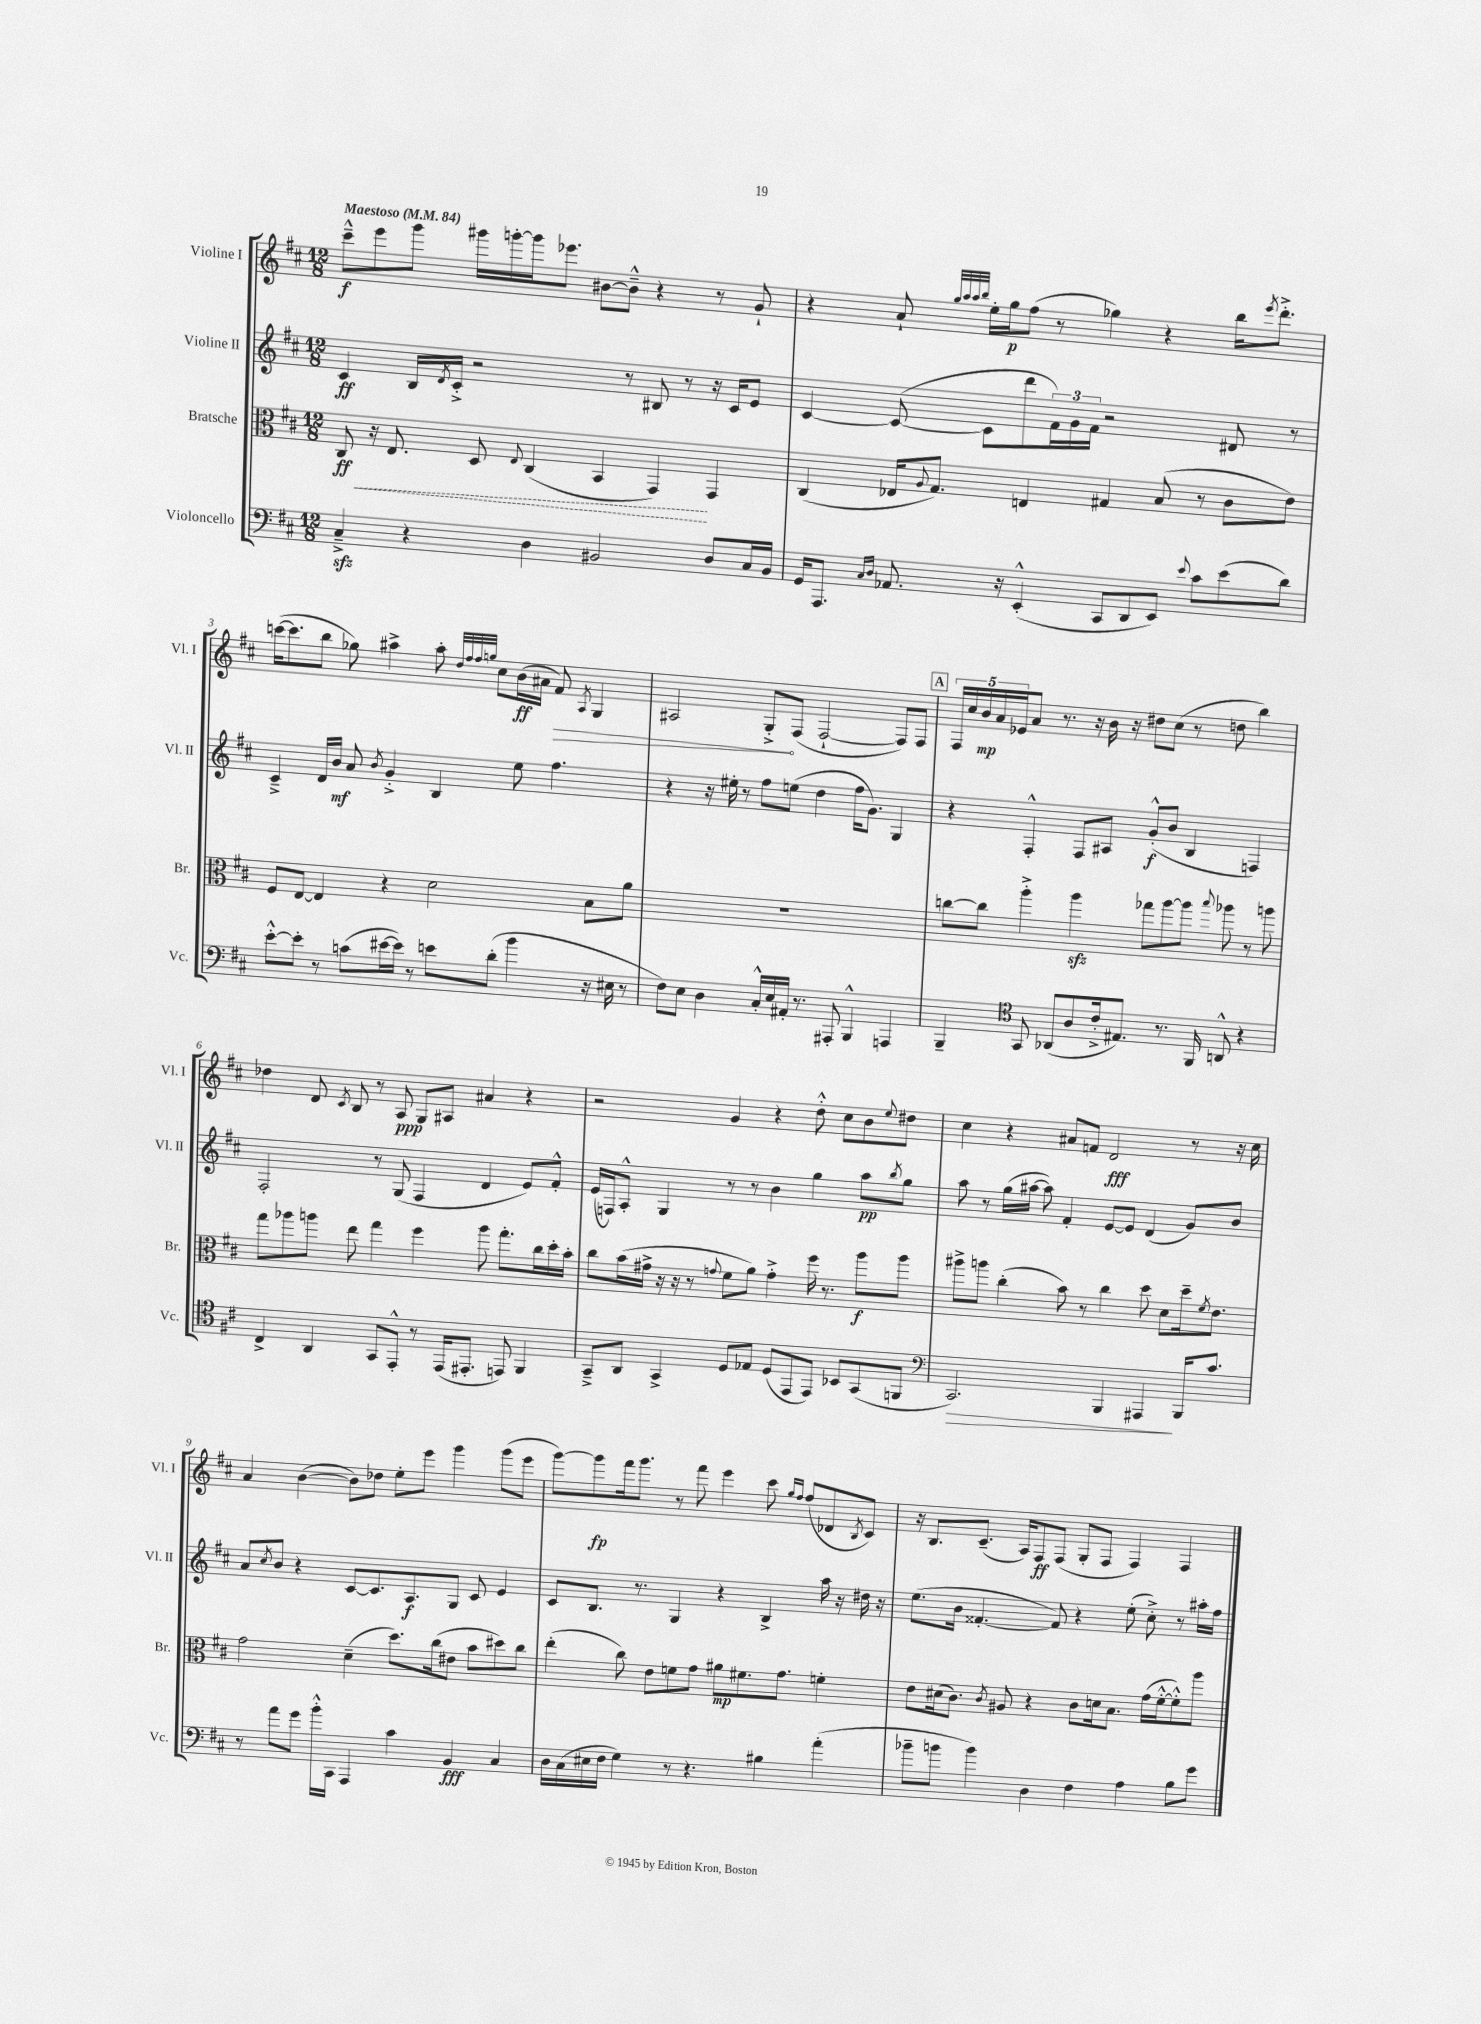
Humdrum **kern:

**kern	**kern	**kern	**kern
*staff4	*staff3	*staff2	*staff1
*clefF4	*clefC3	*clefG2	*clefG2
*k[f#c#]	*k[f#c#]	*k[f#c#]	*k[f#c#]
*M12/8	*M12/8	*M12/8	*M12/8
*MM84	*MM84	*MM84	*MM84
4C#~^	8C#	4c#	8ccc#~^^
.	16r	.	8eee
.	8.E	.	.
4r	.	16B	8ggg
.	.	8qd	.
.	.	16c#'^	.
.	8D	2r	16ggg#
.	.	.	[16ggg'
.	8qqE	.	.
4D	(4C#	.	16ggg]
.	.	.	8.eee-
2BB#	4BB	.	[8b#
.	.	8r	8b#~^^]
.	4GG)	8B#	4r
.	.	8r	.
8D	4GG	16r	8r
.	.	16c#	.
16C#	.	8e	8g`
16BB#	.	.	.
=	=	=	=
16GG	(4C#	[4c#	4r
8.AAA	.	.	.
16qqC#	.	.	.
16qqD	.	.	.
8.AA-	16E-	(8c#_	8a`
.	8qqA	.	.
.	8.G)	.	.
.	.	.	32qqgg
.	.	.	32qqaa
.	.	.	32qqaa
.	.	.	32qqbb
.	.	8c#]	16ee'
16r	.	.	16gg
(4EE'^^	4E	8ddd	(8ff#
.	.	24f#)	8r
.	.	24g	.
.	.	24f#	.
8CC#	4G#	2r	4gg-)
8DD	.	.	.
8EE)	(8B	.	4r
8qqe	.	.	.
8c#	8r	.	.
(8e	8c#	8d#	16bb
.	.	.	8qeee
.	.	.	8.ddd'^
8d)	8e)	8r	.
=	=	=	=
[8e'^^	8F#	4c#~^	([16ccc
.	.	.	8.ccc]
8e']	[8E	.	.
8r	4E]	16d	8bb
.	.	16b	.
(8c	.	8a	8gg-)
.	.	8qb	.
[16e#	4r	4g'^	4aa#^
16e#])	.	.	.
8r	.	.	.
8e	2d	4B	8aa#'
.	.	.	32qqdd
.	.	.	32qqff#
.	.	.	32qqff#
.	.	.	32qqgg
(8d'	.	.	8cc#
4b	.	8ee	(16b
.	.	.	16a#
.	.	4.ff#	8f#)
.	.	.	8qA
16r	8B	.	4G
16E#	.	.	.
8r	8a	.	.
=	=	=	=
8F#)	1.r	4r	2A#
8E	.	.	.
4D	.	16r	.
.	.	16ee#'	.
.	.	8r	.
16C#'^^	.	8ff#	8G'^
16E	.	.	.
16AA#'	.	(8ee	(8F#
8.r	.	.	.
.	.	4dd	[2F#`
8AAA#'	.	.	.
4BBB^^	.	16ff#	.
.	.	8.g)	.
4AAA	.	4G	8F#])
.	.	.	8F#
=	=	=	=
4BBB~	[8cc	4r	20F#
.	.	.	20cc#
.	.	.	20b
.	8cc]	.	.
.	.	.	20a
.	.	.	20e-
*clefC4	*	*	*
8GG	4aa'^	4F#'^^	8a
(8AA-	.	.	8.r
8A	4aa	8F#	.
.	.	.	16r
16c#'^	.	8A#	16b
8.E#)	.	.	16r
.	8gg-	(8g'^^	8dd#
8.r	[8aa	8b	(8cc#
.	8aa]	4B	8r
16FF#	.	.	.
.	8qqbb	.	.
8AA^^	8aa-	.	8dd
4r	8r	4F)	4bb)
.	8aa	.	.
=	=	=	=
4C#^	8gg	2F#'	4dd-
.	8aa-	.	.
4AA	8aa	.	8d
.	.	.	8qc#
.	8ee	.	8B
8GG	4gg	8r	8r
8EE'^^	.	(8G	8A
8r	4ff#	4F#	8G
(16EE	.	.	8A#
8.EE#'	.	.	.
.	8aa	4d	4a#
8EE)	8.gg'	.	.
4FF#	.	8e)	4r
.	16cc#	.	.
.	16dd'	8f#'^^	.
.	16b'	.	.
=	=	=	=
8GG~^	8cc#	(16e	2r
.	.	16F)	.
8AA	(16b	8A'^^	.
.	16g#^	.	.
4GG^	16r	4G	.
.	16r	.	.
.	8r	.	.
.	8qqg	.	.
8D	8f#	8r	4g
8E-	8a)	8r	.
(8D	4g'^	4b	4r
8EE	.	.	.
8EE)	16ff#	4gg	8dd'^^
.	8.r	.	.
8BB-	.	.	8cc#
(8GG	8aa	8aa	8b
.	.	8qbb	8qqee
8FF	8aa	8gg	8dd#
=	=	=	=
*clefF4	*	*	*
2.CC#)	8aa#^	8aa	4cc#
.	8aa	8r	.
.	(4cc#'	(16gg	4r
.	.	[16aa#	.
.	.	8aa#])	.
.	8b)	4f#'	8a#
.	8r	.	8f
4BBB	4cc#	[8e	2d
.	.	8e]	.
4AAA#	8dd	(4d	.
.	8d	.	.
16BBB	16dd~	8g)	8r
.	8qf#	.	.
8.c#	8.e	.	.
.	.	8b	16r
.	.	.	16cc#
=	=	=	=
8r	2g	8a	4a
.	.	8qcc#	.
8a	.	8b	.
8g	.	4r	([4b
16b'^^	.	.	.
16CC#	.	.	.
4AAA	(4d~	[8c#	8b])
.	.	8.c#]	8dd-
4c#	8.dd)	.	8ee'
.	.	8.A	.
.	.	.	8eee
.	(16cc#	.	.
4BB	8e#	8G	4ggg
.	8b	8c#	.
4C#	8dd#)	4e	(8ggg
.	8cc#	.	8eee
=	=	=	=
16D	(4ee'	8c#	[8ggg)
(16C#	.	.	.
16E#	.	8.B	8ggg]
16F#	.	.	.
4G)	8cc#)	.	16fff#
.	.	8.r	8.ggg
.	8e	.	.
8r	8f	4G	8r
4.r	8g	.	8fff#
.	8a#	4r	4eee
.	8.f#	.	.
4B#	.	4B^	8ccc#
.	8.g	.	.
.	.	.	16qqgg
.	.	.	16qqff#
.	.	.	(8ff#
(4a'	4f'	16aa	8d-
.	.	16r	.
.	.	.	8qB
.	.	16dd#	8c#)
.	.	16r	.
=	=	=	=
8b-~	8e	(8.ee	16r
.	.	.	8.B
8b	(16d#	.	.
.	8.c#)	16b	.
4b)	.	[4.f##'	(8.c#~
.	8qc#	.	.
.	8A#	.	.
.	.	.	16A)
4D	4r	.	8F#
.	.	8f##])	(8F#
4F#	8c#	4r	8G'
.	16d	.	8F#
.	8.B	.	.
4A	.	(8ee'	4F#)
.	(16g	8cc#'^)	.
.	[16f#'^^	.	.
8B	8f#'^^])	8r	4F#
8g	8aa	16aa#'	.
.	.	16ff#	.
==	==	==	==
*-	*-	*-	*-
